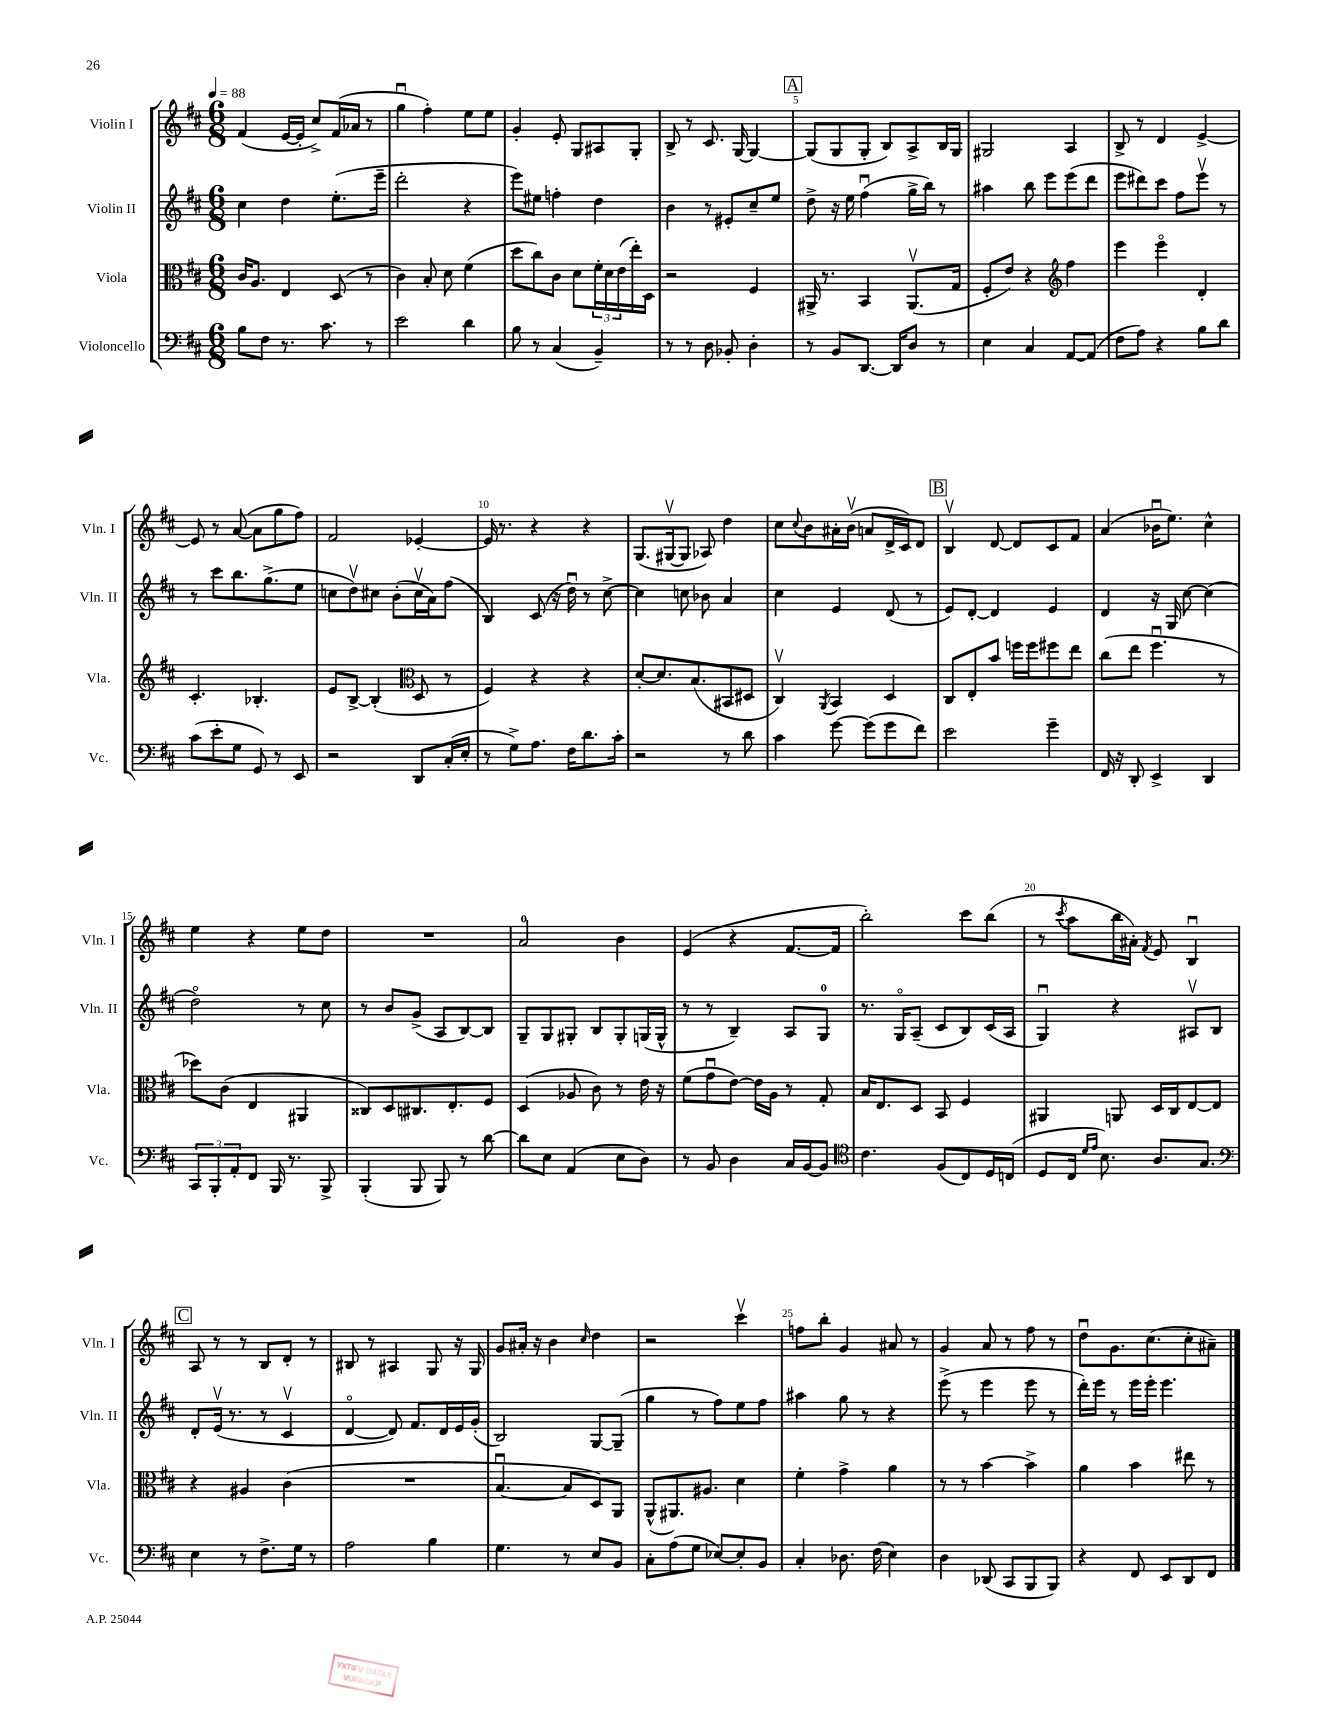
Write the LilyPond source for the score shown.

<<
\new StaffGroup <<
\new Staff = "s0" \with { instrumentName = "Violin I" shortInstrumentName = "Vln. I" } {
    \clef treble \key d \major \numericTimeSignature \time 6/8 \tempo 4 = 88
    fis'4( e'16~ e'16-. cis''8->) fis'16( aes'16 r8 |
    g''4\downbow fis''4-.) e''8 e''8 |
    g'4-. e'8-. g8 ais8 g8-. |
    b8-> r8 cis'8. g16~ g4~ |
    \mark \markup { \box "A" } g8( g8 g8-. b8) a8-> b16 g16 |
    gis2 a4 |
    b8-> r8 d'4 e'4~-> |
    e'8 r8 a'8~( a'8 g''8 fis''8) |
    fis'2 ees'4~-. |
    ees'16 r8. r4 r4 |
    g8.( gis16~\upbow gis8 aes8) d''4 |
    cis''8 \appoggiatura { cis''8 } b'8 ais'16-. b'16\upbow( a'8 d'16-> cis'16) d'8 |
    \mark \markup { \box "B" } b4\upbow d'8~ d'8 cis'8 fis'8 |
    a'4( bes'16\downbow e''8.) cis''4-^ |
    e''4 r4 e''8 d''8 |
    R2. |
    a'2-0 b'4 |
    e'4( r4 fis'8.~ fis'16 |
    b''2-.) cis'''8 b''8( |
    r8 \acciaccatura { cis'''8 } a''8 b''16 ais'16-.) \acciaccatura { fis'8 } e'8 b4\downbow |
    \mark \markup { \box "C" } a8 r8 r8 b8 d'8-. r8 |
    bis8 r8 ais4 g8 r16 g16 |
    g'8 ais'16-. r16 b'4 \grace { cis''16 } d''4 |
    r2 cis'''4\upbow |
    f''8 b''8-. g'4 ais'8 r8 |
    g'4 a'8 r8 fis''8 r8 |
    d''8\downbow g'8. cis''8.( cis''8-. ais'8--) \bar "|." |
}
\new Staff = "s1" \with { instrumentName = "Violin II" shortInstrumentName = "Vln. II" } {
    \clef treble \key d \major \numericTimeSignature \time 6/8
    cis''4 d''4 e''8.-.( e'''16-- |
    d'''2-. r4 |
    e'''8) eis''8 f''4-. d''4 |
    b'4 r8 eis'8-. cis''8-- e''8 |
    \mark \markup { \box "A" } d''8-> r16 e''16 fis''4\downbow( g''16-> b''16) r8 |
    ais''4 b''8 e'''8 e'''8( d'''8 |
    e'''8 dis'''8) cis'''8 fis''8 e'''8\upbow r8 |
    r8 cis'''8 b''8. g''8.->( e''8 |
    c''8 d''8\upbow) cis''8 b'8-.( cis''16\upbow a'16) fis''8( |
    b4) cis'8( r16 d''16\downbow) r8 cis''8~-> |
    cis''4 c''8 bes'8 a'4 |
    cis''4 e'4 d'8( r8 |
    \mark \markup { \box "B" } e'8) d'8~-. d'4 e'4 |
    d'4 r16 g16 cis''8~ cis''4( |
    d''2\flageolet) r8 cis''8 |
    r8 b'8 g'8->( a8 b8~) b8 |
    g8-- g8 gis8-. b8 gis8-. g16( g16-^ |
    r8 r8 b4--) a8 g8-0 |
    r8. g16\flageolet a8--( cis'8 b8) cis'16( a16 |
    g4\downbow) r4 ais8\upbow b8 |
    \mark \markup { \box "C" } d'8-. e'16\upbow( r8. r8 cis'4\upbow |
    d'4~\flageolet d'8) fis'8. d'16 e'16 g'16-.( |
    b2) g8~ g8--( |
    g''4 r8 fis''8) e''8 fis''8 |
    ais''4 g''8 r8 r4 |
    e'''8->( r8 e'''4 e'''8 r8 |
    d'''16-.) e'''16 r8 e'''16 e'''16-. e'''4. \bar "|." |
}
\new Staff = "s2" \with { instrumentName = "Viola" shortInstrumentName = "Vla." } {
    \clef alto \key d \major \numericTimeSignature \time 6/8
    cis'16 a8. e4 d8( r8 |
    cis'4) b8-. d'8 fis'4( |
    d''8 cis''8) cis'8 d'8 \tuplet 3/2 { fis'16-. d'16 e'16( } e''16-.) d16 |
    r2 fis4 |
    \mark \markup { \box "A" } ais,16-> r8. b,4 ais,8.\upbow( g16 |
    fis8-. e'8) r4 \clef treble fis''4 |
    e'''4 e'''4\flageolet d'4-. |
    cis'4.-. bes4.-. |
    e'8 b8~-> b4-.( \clef alto d8 r8 |
    fis4) r4 r4 |
    d'8~-. d'8. b8.( bis,8 dis8 |
    cis4\upbow) \acciaccatura { a,8 } b,4 d4 |
    \mark \markup { \box "B" } cis8 e8-. b'8 f''16 f''16 fis''8 e''8 |
    cis''8( e''8 fis''4.\downbow r8 |
    des''8) cis'8( e4 ais,4 |
    cisis8) d8 cis8. e8.-. fis8 |
    d4( aes8 cis'8) r8 e'16 r16 |
    fis'8( g'8\downbow e'8~) e'16 a16 r8 g8-. |
    b16 e8. d8 b,8 fis4 |
    ais,4 a,8 d16 cis16 e8~ e8 |
    \mark \markup { \box "C" } r4 ais4 cis'4( |
    R2. |
    b4.~\downbow b8 d8) a,8 |
    a,8-^( ais,8.) ais8. d'4 |
    fis'4-. g'4-> a'4 |
    r8 r8 b'4~ b'4-> |
    a'4 b'4 eis''8 r8 \bar "|." |
}
\new Staff = "s3" \with { instrumentName = "Violoncello" shortInstrumentName = "Vc." } {
    \clef bass \key d \major \numericTimeSignature \time 6/8
    b8 fis8 r8. cis'8. r8 |
    e'2 d'4 |
    b8 r8 cis4( b,4--) |
    r8 r8 d8 bes,8-. d4-. |
    \mark \markup { \box "A" } r8 b,8 d,8.~ d,16 d8 r8 |
    e4 cis4 a,8~ a,8( |
    fis8 a8) r4 b8 d'8 |
    cis'8( e'8-. g8 g,8) r8 e,8 |
    r2 d,8 cis16-.( e16-. |
    r8 g8->) a8. fis16 d'8. cis'16-. |
    r2 r8 d'8 |
    cis'4 g'8~ g'8( g'8 fis'8) |
    \mark \markup { \box "B" } e'2 g'4-- |
    fis,16 r16 d,8-. e,4-> d,4 |
    \tuplet 3/2 { cis,8 b,,8-. a,8-. } fis,8 b,,16 r8. b,,8-> |
    b,,4-.( b,,8 b,,8) r8 d'8~ |
    d'8 e8 a,4( e8 d8) |
    r8 b,8 d4 cis16 b,16~ b,8 |
    \clef tenor cis'4. fis8( cis8) d16 c16( |
    d8 cis16 \grace { d'16 e'16 } b8.) a8. g8. |
    \mark \markup { \box "C" } \clef bass e4 r8 fis8.-> g16 r8 |
    a2 b4 |
    g4. r8 e8 b,8 |
    cis8-. a8( g8 ees8~) ees8-. b,8 |
    cis4-. des8. fis16( e4) |
    d4 des,8( cis,8 b,,8 b,,8) |
    r4 fis,8 e,8 d,8 fis,8 \bar "|." |
}
>>
>>
\layout { \context { \Score \override BarNumber.break-visibility = ##(#f #t #t) barNumberVisibility = #(every-nth-bar-number-visible 5) } }
